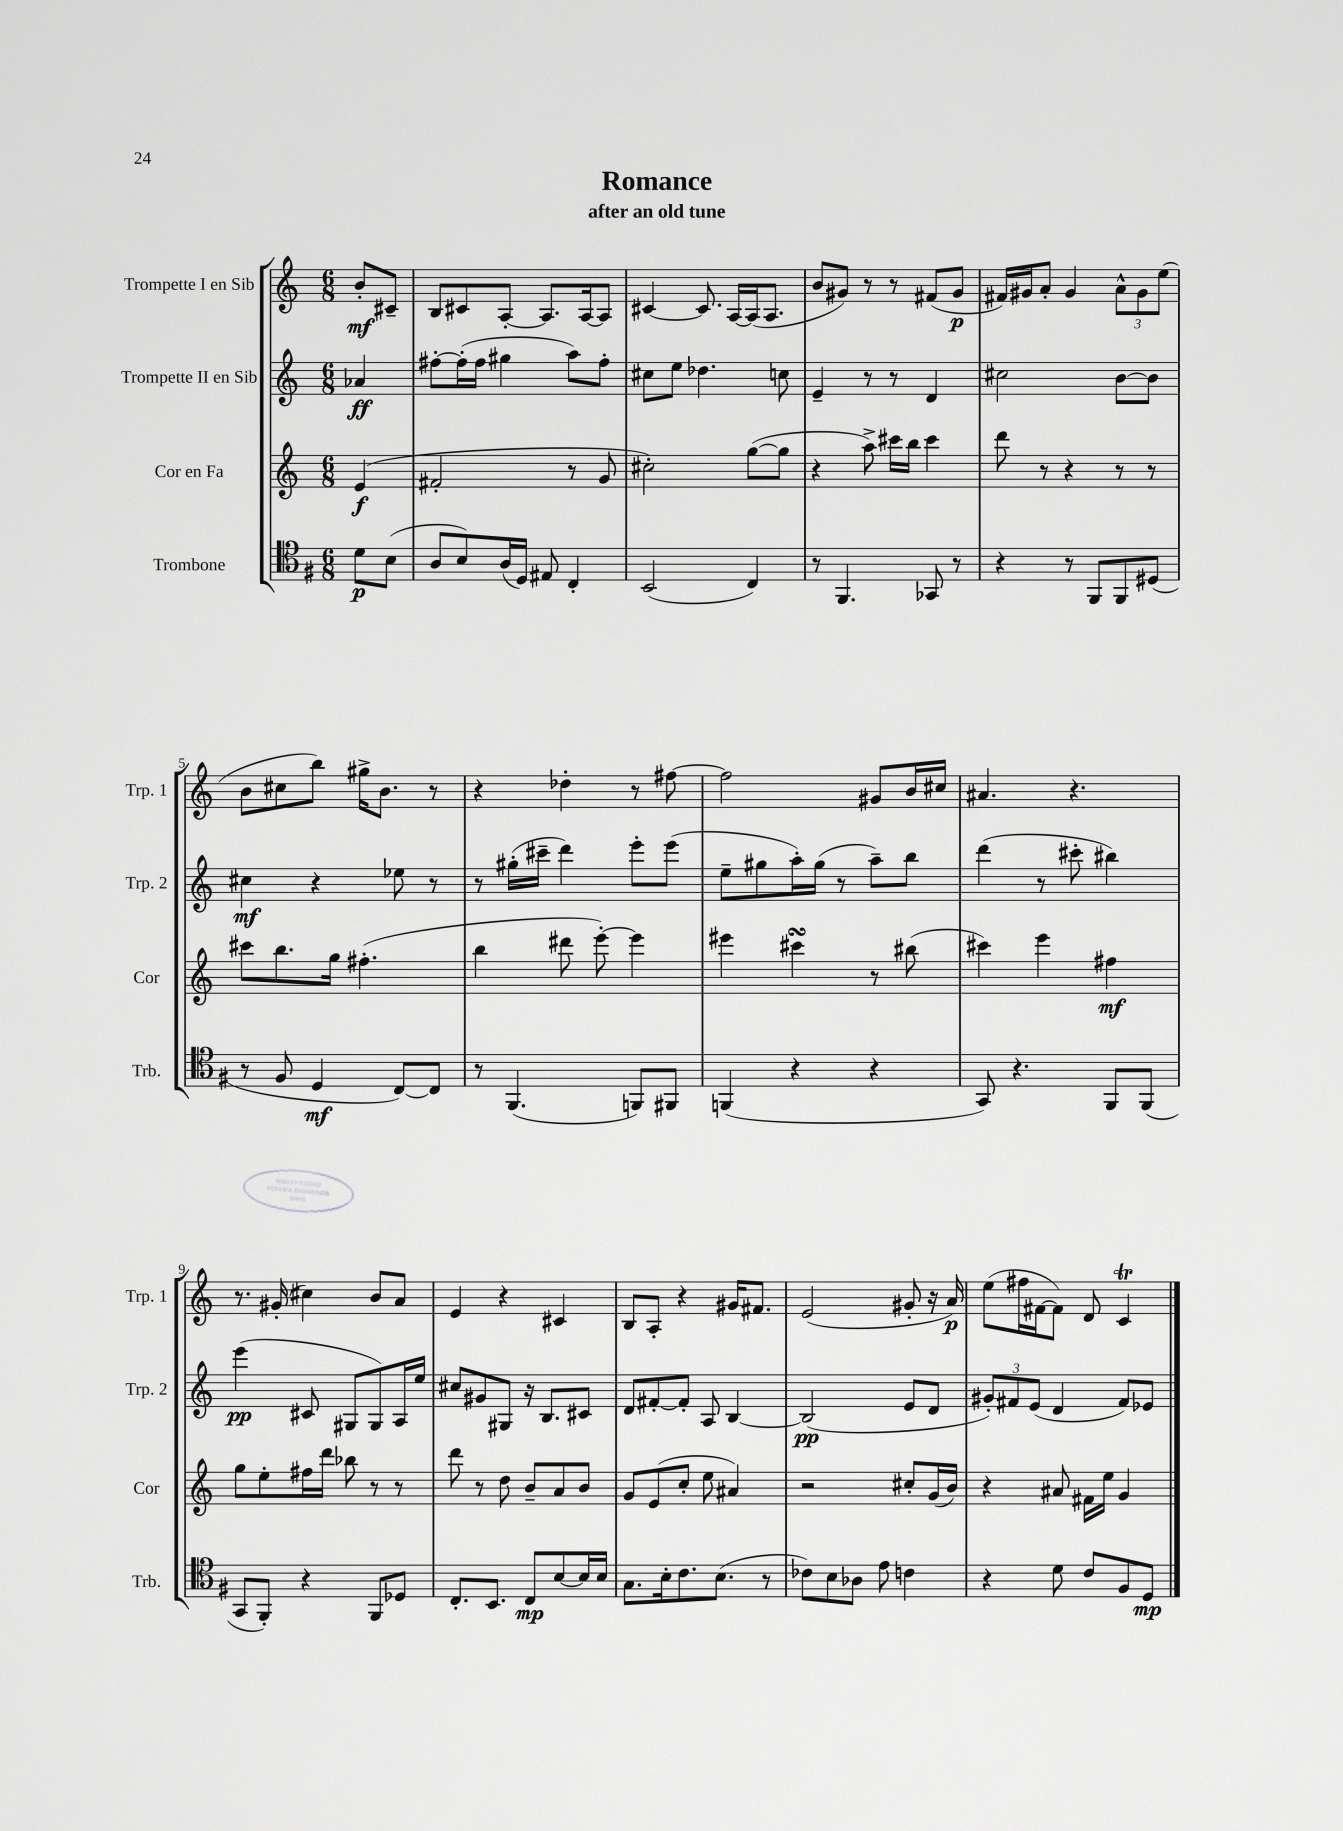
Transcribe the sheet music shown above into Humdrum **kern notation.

**kern	**dynam	**kern	**dynam	**kern	**dynam	**kern	**dynam
*part4	*part4	*part3	*part3	*part2	*part2	*part1	*part1
*staff4	*staff4	*staff3	*staff3	*staff2	*staff2	*staff1	*staff1
*I"Trombone	*	*I"Cor en Fa	*	*I"Trompette II en Sib	*	*I"Trompette I en Sib	*
*I'Trb.	*	*I'Cor	*	*I'Trp. 2	*	*I'Trp. 1	*
*clefC4	*	*clefG2	*	*clefG2	*	*clefG2	*
*k[f#]	*	*k[]	*	*k[]	*	*k[]	*
*M6/8	*	*M6/8	*	*M6/8	*	*M6/8	*
=	=	=	=	=	=	=	=
8d\L	p	(4e/	f	4a-X/	ff	8b'/L	mf
(8B\J	.	.	.	.	.	8c#X~/J	.
=1	=1	=1	=1	=1	=1	=1	=1
8A/L	.	2f#X'/	.	[8ff#X'\L	.	8B/L	.
8B/)	.	.	.	(16ff#'\L]	.	8c#X/	.
.	.	.	.	16ff#\JJ	.	.	.
(16A/L	.	.	.	4gg#X\	.	[8A'/J	.
16D/JJ)	.	.	.	.	.	.	.
8E#X/	.	.	.	.	.	8.A/L]	.
4C'/	.	8r	.	8aa\L)	.	.	.
.	.	.	.	.	.	[16A/k	.
.	.	8g/	.	8ff#'\J	.	8A/J]	.
=2	=2	=2	=2	=2	=2	=2	=2
(2BB/	.	2cc#X'\)	.	8cc#X\L	.	[4c#X/	.
.	.	.	.	8ee\J	.	.	.
.	.	.	.	4.dd-X\	.	8.c#/]	.
.	.	.	.	.	.	[16A/LL	.
4C/)	.	([8gg\L	.	.	.	(16A/J]	.
.	.	.	.	.	.	8.A/J	.
.	.	8gg\J]	.	8ccn\	.	.	.
=3	=3	=3	=3	=3	=3	=3	=3
8r	.	4r	.	4e~/	.	8b/L	.
4.FF#/	.	.	.	.	.	8g#X/J)	.
.	.	8aa^\)	.	8r	.	8r	.
.	.	16ccc#X\LL	.	8r	.	8r	.
.	.	16bb\JJ	.	.	.	.	.
8GG-X/	.	4ccc#\	.	4d/	.	(8f#X/L	.
8r	.	.	.	.	.	8g#/J	p
=4	=4	=4	=4	=4	=4	=4	=4
4r	.	8ddd\	.	2cc#X\	.	16f#X/LL)	.
.	.	.	.	.	.	16g#X/J	.
.	.	8r	.	.	.	8a'/J	.
8r	.	4r	.	.	.	4g#/	.
8FF#/L	.	.	.	.	.	.	.
8FF#/	.	8r	.	[8b\L	.	12a^^\L	.
.	.	.	.	.	.	12g#\	.
(8D#X/J	.	8r	.	8b\J]	.	.	.
.	.	.	.	.	.	(12ee\J	.
!!LO:LB:g=z
=5	=5	=5	=5	=5	=5	=5	=5
8r	.	8ccc#X\L	.	4cc#X\	mf	8b\L	.
8F#/	.	8.bb\	.	.	.	8cc#X\	.
4D/	mf	.	.	4r	.	8bb\J)	.
.	.	16gg\Jk	.	.	.	.	.
.	.	(4.ff#X'\	.	.	.	16gg#X^\KL	.
.	.	.	.	.	.	8.b\J	.
[8C/L)	.	.	.	8ee-X\	.	.	.
8C/J]	.	.	.	8r	.	8r	.
=6	=6	=6	=6	=6	=6	=6	=6
8r	.	4bb\	.	8r	.	4r	.
(4.FF#/	.	.	.	(16gg#X'\LL	.	.	.
.	.	.	.	16ccc#X~\JJ	.	.	.
.	.	8ddd#X\	.	4ddd\)	.	4dd-X'\	.
.	.	[8eee'\)	.	.	.	.	.
8FFn/L)	.	4eee\]	.	8eee'\L	.	8r	.
8FF#X/J	.	.	.	(8eee\J	.	[8ff#X\	.
=7	=7	=7	=7	=7	=7	=7	=7
(4FFn/	.	4eee#X\	.	8ee~\L	.	2ff#\]	.
.	.	.	.	8gg#X\	.	.	.
4r	.	4ccc#XsSsS\	.	16aa'\L)	.	.	.
.	.	.	.	(16gg#\JJ	.	.	.
.	.	.	.	8r	.	.	.
4r	.	8r	.	8aa~\L)	.	8g#X/L	.
.	.	(8bb#X\	.	8bb\J	.	16b/L	.
.	.	.	.	.	.	16cc#X/JJ	.
=8	=8	=8	=8	=8	=8	=8	=8
8GG/)	.	4ccc#X\)	.	(4ddd\	.	4.a#X/	.
4.r	.	.	.	.	.	.	.
.	.	4eee\	.	8r	.	.	.
.	.	.	.	8ccc#X'\	.	4.r	.
8FF#/L	.	4ff#X\	mf	4bb#X\)	.	.	.
(8FF#/J	.	.	.	.	.	.	.
!!LO:LB:g=z
=9	=9	=9	=9	=9	=9	=9	=9
8GG/L	.	8gg\L	.	(4eee\	pp	8.r	.
8FF#'/J)	.	8ee'\	.	.	.	.	.
.	.	.	.	.	.	(16g#X'/	.
4r	.	16ff#X\L	.	8c#X/	.	4cc#X\)	.
.	.	16ddd\JJ	.	.	.	.	.
.	.	8bb-X\	.	8G#X/L	.	.	.
8FF#/L	.	8r	.	8G#/)	.	8b/L	.
8D-X/J	.	8r	.	16A/L	.	8a/J	.
.	.	.	.	16ee/JJ	.	.	.
=10	=10	=10	=10	=10	=10	=10	=10
8.C'/L	.	8ddd\	.	8cc#X/L	.	4e/	.
.	.	8r	.	8g#X/	.	.	.
8.BB/J	.	.	.	.	.	.	.
.	.	8dd\	.	8G#X/J	.	4r	.
8C/L	mp	8b~/L	.	16r	.	.	.
.	.	.	.	8.B/L	.	.	.
[8B/	.	8a/	.	.	.	4c#X/	.
16B/L]	.	8b/J	.	8c#X/J	.	.	.
16B/JJ	.	.	.	.	.	.	.
=11	=11	=11	=11	=11	=11	=11	=11
8.G\L	.	8g/L	.	8d/L	.	8B/L	.
.	.	(8e/	.	[8f#X'/	.	8A'/J	.
16B'\k	.	.	.	.	.	.	.
8.c\	.	8cc'/J	.	8f#'/J]	.	4r	.
.	.	8ee\	.	8A/	.	.	.
(8.B\J	.	.	.	.	.	.	.
.	.	4a#X/)	.	[4B/	.	16g#X/KL	.
.	.	.	.	.	.	8.f#X/J	.
8r	.	.	.	.	.	.	.
=12	=12	=12	=12	=12	=12	=12	=12
8c-X\L)	.	2r	.	(2B/]	pp	(2e/	.
8B\	.	.	.	.	.	.	.
8A-X\J	.	.	.	.	.	.	.
8e\	.	.	.	.	.	.	.
4cn\	.	8cc#X'/L	.	8e/L	.	8g#X'/	.
.	.	(16g/L	.	8d/J	.	16r	.
.	.	16b/JJ)	.	.	.	16a/)	p
=13	=13	=13	=13	=13	=13	=13	=13
4r	.	4r	.	12g#X'/L)	.	(8ee\L	.
.	.	.	.	12f#X/	.	.	.
.	.	.	.	.	.	16ff#X\L	.
.	.	.	.	(12e/J	.	.	.
.	.	.	.	.	.	[16f#X\J	.
8d\	.	8a#X/	.	4d/	.	8f#\J])	.
8c/L	.	16f#X\LL	.	.	.	8d/	.
.	.	16ee\JJ	.	.	.	.	.
8F#/	.	4g/	.	8f#/L)	.	4cT/	.
8D/J	mp	.	.	8e-X/J	.	.	.
==	==	==	==	==	==	==	==
*-	*-	*-	*-	*-	*-	*-	*-
